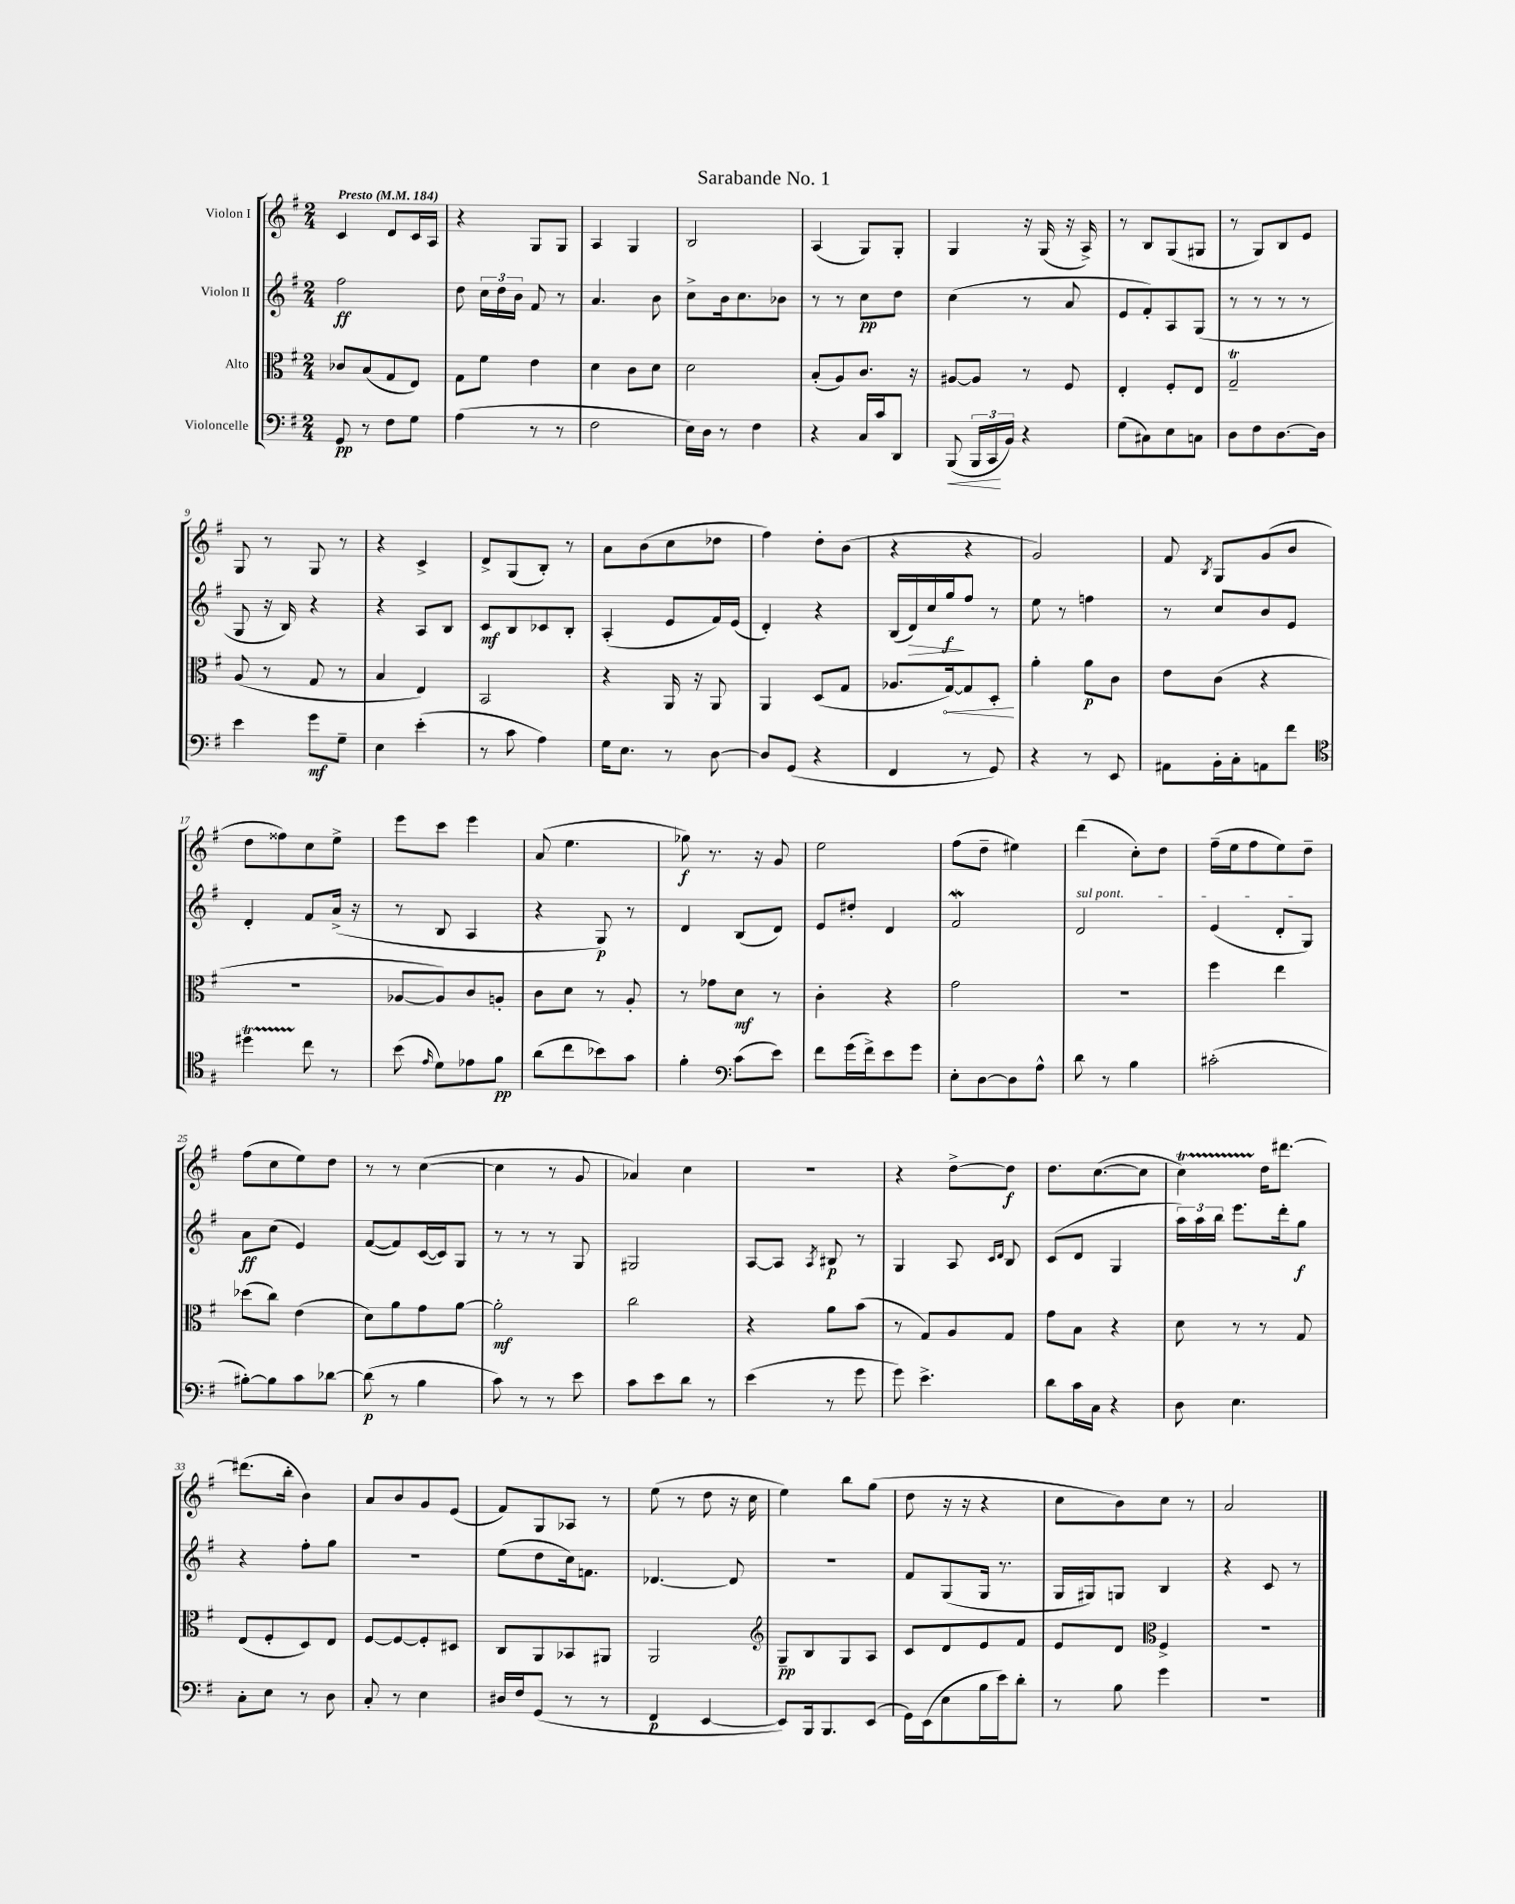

**kern	**kern	**kern	**kern
*staff4	*staff3	*staff2	*staff1
*clefF4	*clefC3	*clefG2	*clefG2
*k[f#]	*k[f#]	*k[f#]	*k[f#]
*M2/4	*M2/4	*M2/4	*M2/4
*MM184	*MM184	*MM184	*MM184
8GG	8c-	2ff#	4c
8r	(8B	.	.
8F#	8G	.	8d
8G	8E)	.	16c
.	.	.	16A
=	=	=	=
(4A	8G	8dd	4r
.	8f#	24cc	.
.	.	24dd	.
.	.	24b	.
8r	4e	8f#	8G
8r	.	8r	8G
=	=	=	=
2F#	4d	4.a	4A
.	8c	.	4G
.	8d	8b	.
=	=	=	=
16E)	2d	8cc^	2B
16D	.	.	.
8r	.	16b	.
.	.	8.cc	.
4F#	.	.	.
.	.	8b-	.
=	=	=	=
4r	(8B'	8r	(4A
.	8A)	8r	.
16C	8.c	8cc	8G)
16c	.	.	.
8DD	.	8dd	8G'
.	16r	.	.
=	=	=	=
(8BBB	[8A#	(4cc	4G
24BBB	8A#]	.	.
24CC	.	.	.
24BB)	.	.	.
4r	8r	8r	16r
.	.	.	(16G
.	8F#	8a	16r
.	.	.	16A^)
=	=	=	=
(8G	4E'	8e	8r
8C#)	.	8f#')	8B
8E	8F#'	8A	(8G
8C	8E	(8G	8G#
=	=	=	=
8D	2G~	8r	8r
8F#	.	8r	8G)
[8.D	.	8r	8B
.	.	8r	8e
16D]	.	.	.
=	=	=	=
4e	(8A	8G	8G
.	8r	16r	8r
.	.	16B)	.
8g	8G	4r	8G
8G~	8r	.	8r
=	=	=	=
4E	4B	4r	4r
(4e'	4E)	8A	4c^
.	.	8B	.
=	=	=	=
8r	2BB	8c	8d^
8c	.	8B	(8G
4A)	.	8c-	8B')
.	.	8B'	8r
=	=	=	=
16G	4r	(4A'	8a
8.E	.	.	.
.	.	.	(8b
8r	16AA	8e	8cc
.	16r	.	.
[8D	8AA	16f#)	8dd-
.	.	(16e	.
=	=	=	=
8D]	4AA	4d')	4ff#)
(8GG	.	.	.
4r	(8D	4r	8dd'
.	8G	.	(8b
=	=	=	=
4FF#	8.A-	(16B	4r
.	.	16d)	.
.	.	16cc	.
.	[16G)	16gg	.
8r	8G]	8ff#	4r
8GG)	8D'	8r	.
=	=	=	=
4r	4a'	8ee	2g)
.	.	8r	.
8r	8a	4ff	.
8EE	8c	.	.
=	=	=	=
8AA#	8e	8r	8f#
.	.	.	8qB
16BB'	(8c	8cc	8G
16C'	.	.	.
8AA	4r	8b	(8g
8f#	.	8e	8b
=	=	=	=
*clefC4	*	*	*
4dd#	2r	4d'	8dd
.	.	.	8ff##)
8cc	.	8f#	8cc
8r	.	(16a^	8ee^
.	.	16r	.
=	=	=	=
(8b	[8A-	8r	8eee
16qqe	.	.	.
8d)	8A-])	8B	8ccc
8e-	8c	4A	4eee
8f#	8A'	.	.
=	=	=	=
(8a	8c	4r	(8a
8cc	8d	.	4.ee
8b-)	8r	8G)	.
8g	8A'	8r	.
=	=	=	=
4f#'	8r	4d	8gg-)
.	8g-	.	8.r
*clefF4	*	*	*
(8c	8d	(8B	.
.	.	.	16r
8e)	8r	8d)	8g
=	=	=	=
8f#	4c'	8e	2ee
(16g	.	8dd#'	.
16f#^)	.	.	.
8e	4r	4d	.
8g	.	.	.
=	=	=	=
8E'	2g	2f#	(8ff#
[8D	.	.	8dd~
8D]	.	.	4ee#)
8A^^	.	.	.
=	=	=	=
8d	2r	2d	(4ddd
8r	.	.	.
4B	.	.	8cc')
.	.	.	8dd
=	=	=	=
(2c#'	4ff#	(4e	(16ff#~
.	.	.	16ee
.	.	.	8ff#
.	4ee	8d'	8ee)
.	.	8G)	8dd~
=	=	=	=
[8B#')	(8dd-	8a	(8ff#
8B#]	8cc)	(8cc	8cc
8c	(4e	4e)	8ee)
[8d-	.	.	8dd
=	=	=	=
(8d-]	8d)	([8f#	8r
8r	8a	8f#])	8r
4B	8g	([16c	([4cc
.	.	16c])	.
.	[8a	8G	.
=	=	=	=
8c)	2a']	8r	4cc]
8r	.	8r	.
8r	.	8r	8r
8e	.	8G	8g
=	=	=	=
8c	2cc	2G#	4a-)
8e	.	.	.
8d	.	.	4cc
8r	.	.	.
=	=	=	=
(4e	4r	[8A	2r
.	.	8A]	.
.	.	8qA	.
8r	8a	8B#	.
8g	(8b	8r	.
=	=	=	=
8g)	8r	4G	4r
4.e^	8G)	.	.
.	8A	8A	[8dd^
.	.	16qqc	.
.	.	16qqd	.
.	8G	8B	8dd]
=	=	=	=
8d	8g	(8c	8.dd
16c	8B	8d	.
16C	.	.	([8.cc
4r	4r	4G	.
.	.	.	8cc]
=	=	=	=
8D	8d	24aa)	4cc)
.	.	24aa	.
.	.	24bb	.
4.E	8r	8.eee	.
.	8r	.	16dd
.	.	16ddd'	[8.ddd#
.	8G	8gg	.
=	=	=	=
8C'	(8E	4r	(8.ddd#]
8E	8F#'	.	.
.	.	.	16bb'
8r	8D)	8ff#'	4b)
8D	8E	8gg	.
=	=	=	=
8C'	[8F#	2r	8a
8r	8F#_	.	8b
4E	8F#']	.	8g
.	8D#	.	(8e
=	=	=	=
16D#	8C	(8ee	8f#)
16F#	.	.	.
(8GG	8AA	8dd	8G
8r	8BB-	16cc)	8A-
.	.	8.f	.
8r	8AA#	.	8r
=	=	=	=
4FF#	2AA	[4.d-	(8ee
.	.	.	8r
[4EE	.	.	8dd
.	.	8d-]	16r
.	.	.	16cc
=	=	=	=
*	*clefG2	*	*
8EE])	8G~	2r	4ee)
16BBB	8B	.	.
8.BBB	.	.	.
.	8G	.	8bb
(8EE	8A	.	(8gg
=	=	=	=
16GG)	8c	8f#	8dd
(16EE	.	.	.
8E	8d	(8G	16r
.	.	.	16r
16B	8e	16G	4r
16e)	.	8.r	.
8d'	8f#	.	.
=	=	=	=
8r	8e	16G	8cc
.	.	16G#)	.
8B	8d	8G	8b)
*	*clefC3	*	*
4g	4F#^	4B	8cc
.	.	.	8r
=	=	=	=
2r	2r	4r	2a
.	.	8c	.
.	.	8r	.
==	==	==	==
*-	*-	*-	*-
